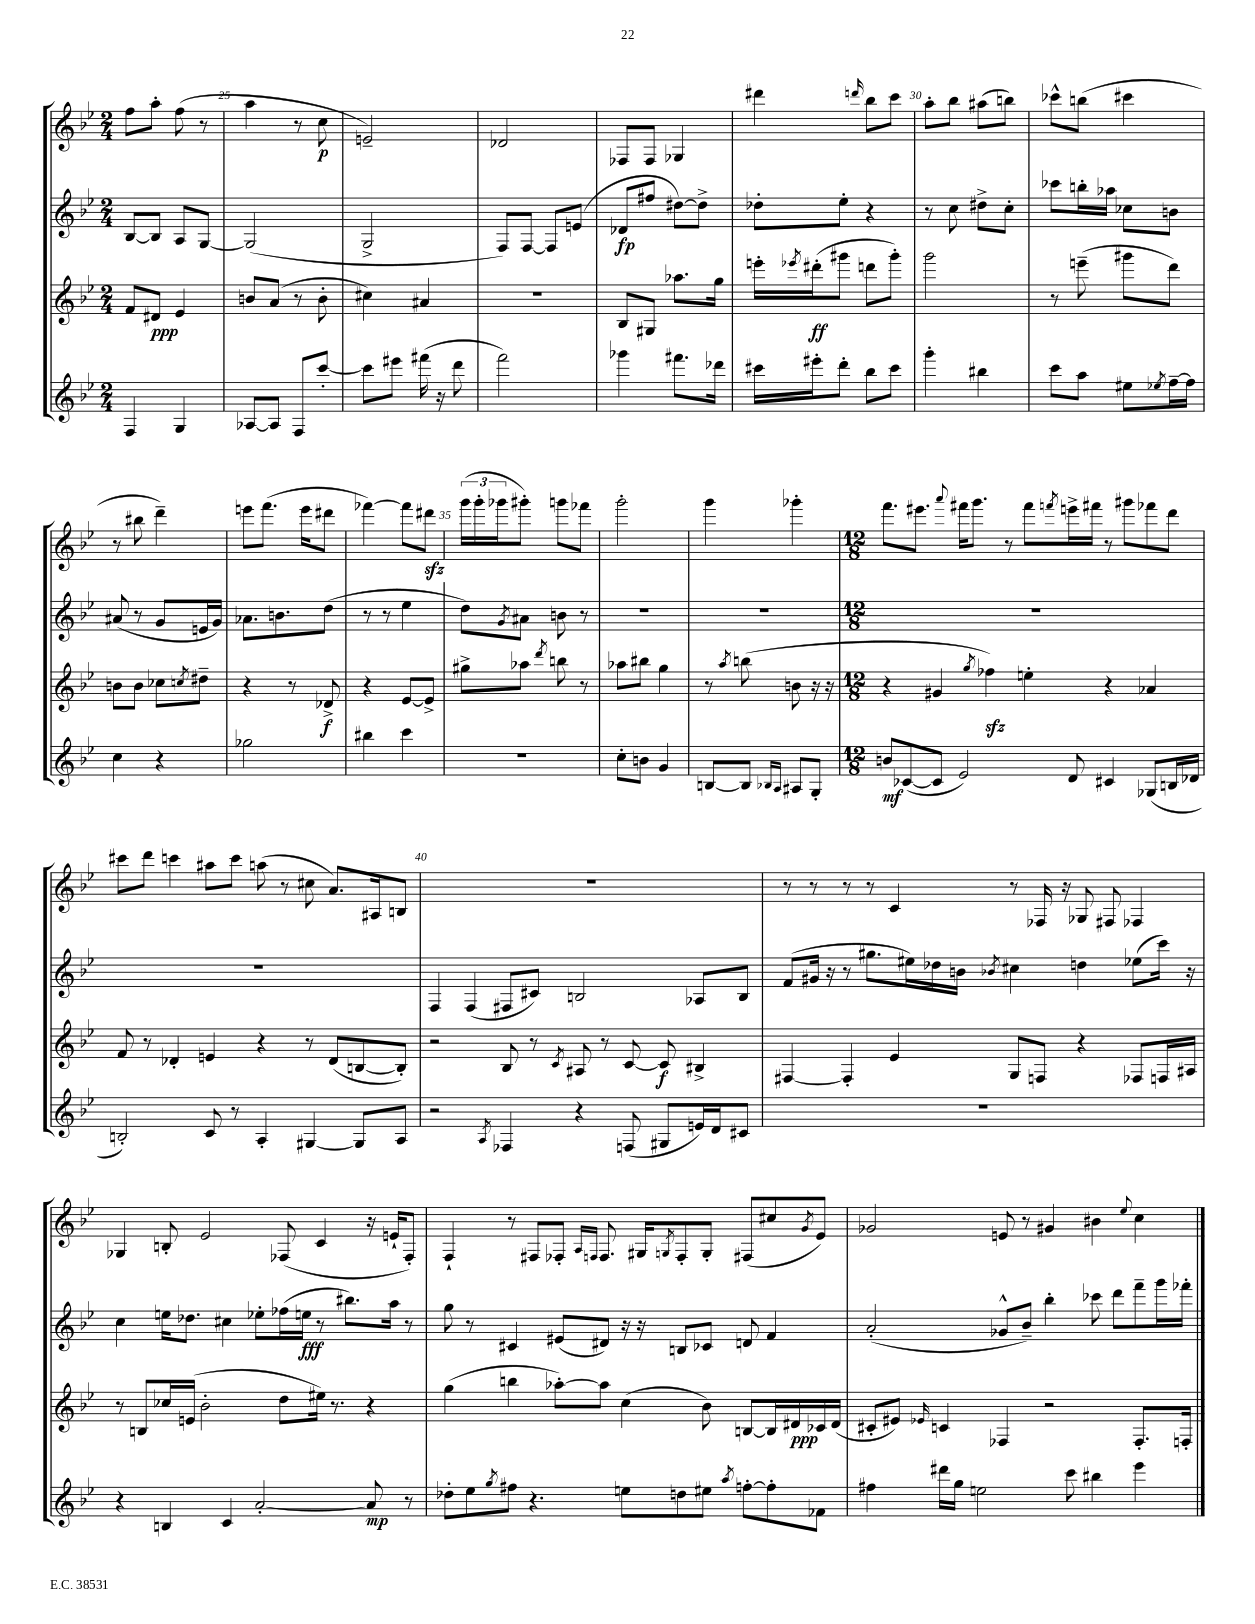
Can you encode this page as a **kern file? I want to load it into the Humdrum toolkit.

**kern	**dynam	**kern	**dynam	**kern	**dynam	**kern	**dynam
*part4	*part4	*part3	*part3	*part2	*part2	*part1	*part1
*staff4	*staff4	*staff3	*staff3	*staff2	*staff2	*staff1	*staff1
*clefG2	*	*clefG2	*	*clefG2	*	*clefG2	*
*k[b-e-]	*	*k[b-e-]	*	*k[b-e-]	*	*k[b-e-]	*
*M2/4	*	*M2/4	*	*M2/4	*	*M2/4	*
=24	=24	=24	=24	=24	=24	=24	=24
4F/	.	8f/L	.	[8B-/L	.	8ff\L	.
.	.	8d#X/J	ppp	8B-/J]	.	8aa'\J	.
4G/	.	4e-/	.	8A/L	.	(8ff\	.
.	.	.	.	[8G/J	.	8r	.
=25	=25	=25	=25	=25	=25	=25	=25
[8A-X/L	.	8bn/L	.	(2G/]	.	4aa\	.
8A-/J]	.	(8a/J	.	.	.	.	.
8F/L	.	8r	.	.	.	8r	.
[8ccc'/J	.	8b'\	.	.	.	8cc\	p
=26	=26	=26	=26	=26	=26	=26	=26
8ccc\L]	.	4cc#X\)	.	2G^/	.	2en~/)	.
8eee#X\J	.	.	.	.	.	.	.
(16fff#X\	.	4a#X/	.	.	.	.	.
16r	.	.	.	.	.	.	.
8ddd\	.	.	.	.	.	.	.
=27	=27	=27	=27	=27	=27	=27	=27
2fff\)	.	2r	.	8F/L)	.	2d-X/	.
.	.	.	.	[8F/J	.	.	.
.	.	.	.	8F/L]	.	.	.
.	.	.	.	(8en/J	.	.	.
=28	=28	=28	=28	=28	=28	=28	=28
4ggg-X\	.	8B-/L	.	8d-X/L	fp	8F-X/L	.
.	.	8G#X/J	.	8ff#X/J	.	8F-/J	.
8.fff#X\L	.	8.aa-X\L	.	[8dd#X\L)	.	4G-X/	.
.	.	.	.	8dd#^\J]	.	.	.
16ddd-X\Jk	.	16gg\Jk	.	.	.	.	.
=29	=29	=29	=29	=29	=29	=29	=29
16ccc#X\LL	.	16eeen'\LL	.	8dd-X'\L	.	4ddd#X\	.
.	.	8qeee-X/	.	.	.	.	.
16eee#X'\J	.	(16ddd#X'\J	ff	.	.	.	.
8ddd'\J	.	8ggg#X\J	.	8ee-'\J	.	.	.
.	.	.	.	.	.	16qqdddn/	.
8bb-\L	.	8dddn\L	.	4r	.	8bb-\L	.
8ccc#\J	.	8ggg#'\J)	.	.	.	8ccc\J	.
=30	=30	=30	=30	=30	=30	=30	=30
4ggg'\	.	2ggg\	.	8r	.	8aa'\L	.
.	.	.	.	8cc\	.	8bb-\J	.
4bb#X\	.	.	.	8dd#X^\L	.	(8aa#X\L	.
.	.	.	.	8cc'\J	.	8bbn\J)	.
=31	=31	=31	=31	=31	=31	=31	=31
8ccc\L	.	8r	.	8ccc-X\L	.	8ccc-X^^\L	.
8aa\J	.	(8eeen~\	.	16bbn'\L	.	(8bbn\J	.
.	.	.	.	16aa-X\JJ	.	.	.
8ee#X\L	.	8ggg#X\L	.	8cc-X\L	.	4ccc#X\	.
8qee-X/	.	.	.	.	.	.	.
[16ff~\L	.	8ddd\J)	.	8bn\J	.	.	.
16ff\JJ]	.	.	.	.	.	.	.
!!LO:LB:g=z
=32	=32	=32	=32	=32	=32	=32	=32
4cc\	.	8bn\L	.	(8a#X/	.	8r	.
.	.	8b\J	.	8r	.	8bb#X\	.
4r	.	8cc-X\L	.	8g/L	.	4ddd~\)	.
.	.	8qccn/	.	.	.	.	.
.	.	8dd#X~\J	.	16en/L	.	.	.
.	.	.	.	16g/JJ)	.	.	.
=33	=33	=33	=33	=33	=33	=33	=33
2gg-X\	.	4r	.	8.a-X\L	.	8eeen\L	.
.	.	.	.	.	.	(8.fff\J	.
.	.	.	.	8.bn\	.	.	.
.	.	8r	.	.	.	.	.
.	.	.	.	.	.	16eee\KL	.
.	.	8d-X^/	f	(8dd\J	.	8ddd#X\J	.
=34	=34	=34	=34	=34	=34	=34	=34
4bb#X\	.	4r	.	8r	.	[4fff-X\)	.
.	.	.	.	8r	.	.	.
4ccc\	.	[8e-/L	.	4ee-\	.	8fff-\L]	.
.	.	8e-^/J]	.	.	.	8ddd#Xzz\J	.
=35	=35	=35	=35	=35	=35	=35	=35
2r	.	8gg#X^\L	.	8dd\L)	.	(24ggg\LL	.
.	.	.	.	.	.	24ggg'\	.
.	.	.	.	.	.	24ggg-X\J	.
.	.	.	.	8qg/	.	.	.
.	.	8aa-X\J	.	8a#X\J	.	8ggg#X'\J)	.
.	.	8qddd/	.	.	.	.	.
.	.	8bbn\	.	8bn\	.	8gggn\L	.
.	.	8r	.	8r	.	8fff-X\J	.
=36	=36	=36	=36	=36	=36	=36	=36
8cc'\L	.	8aa-X\L	.	2r	.	2ggg'\	.
8bn\J	.	8bb#X\J	.	.	.	.	.
4g/	.	4gg\	.	.	.	.	.
=37	=37	=37	=37	=37	=37	=37	=37
[8Bn/L	.	8r	.	2r	.	4ggg\	.
.	.	8qaa/	.	.	.	.	.
8B/J]	.	(8bbn\	.	.	.	.	.
16qqB-X/LL	.	.	.	.	.	.	.
16qqA/JJ	.	.	.	.	.	.	.
8A#X/L	.	8bn\	.	.	.	4ggg-X'\	.
8G'/J	.	16r	.	.	.	.	.
.	.	16r	.	.	.	.	.
=38	=38	=38	=38	=38	=38	=38	=38
*M12/8	*	*M12/8	*	*M12/8	*	*M12/8	*
8bn/L	mf	4r	.	1.r	.	8.fff\L	.
([8c-X/	.	.	.	.	.	.	.
.	.	.	.	.	.	8.eee#X\J	.
8c-/J]	.	4g#X/	.	.	.	.	.
.	.	.	.	.	.	8qqaaa/	.
2e-/)	.	.	.	.	.	16fff#X\KL	.
.	.	.	.	.	.	8.ggg\J	.
.	.	8qgg/	.	.	.	.	.
.	.	4ff-Xzz\)	.	.	.	.	.
.	.	.	.	.	.	8r	.
.	.	4een'\	.	.	.	8fff#\L	.
.	.	.	.	.	.	8qfffn/	.
8d/	.	.	.	.	.	16eeen^\L	.
.	.	.	.	.	.	16fff#X\JJ	.
4c#X/	.	4r	.	.	.	8r	.
.	.	.	.	.	.	8ggg#X\L	.
(8G-X/L	.	4a-X/	.	.	.	8fff-X\	.
16Bn/L	.	.	.	.	.	8ddd\J	.
16d-X/JJ	.	.	.	.	.	.	.
!!LO:LB:g=z
=39	=39	=39	=39	=39	=39	=39	=39
2Bn'/)	.	8f/	.	1.r	.	8ccc#X\L	.
.	.	8r	.	.	.	8ddd\J	.
.	.	4d-X'/	.	.	.	4cccn\	.
8c/	.	4en/	.	.	.	8aa#X\L	.
8r	.	.	.	.	.	8ccc\J	.
4A'/	.	4r	.	.	.	(8aan\	.
.	.	.	.	.	.	8r	.
[4G#X/	.	8r	.	.	.	8cc#X\	.
.	.	(8d-/L	.	.	.	8.a/L)	.
8G#/L]	.	[8Bn/	.	.	.	.	.
.	.	.	.	.	.	16A#X/k	.
8A/J	.	8B'/J])	.	.	.	8Bn/J	.
=40	=40	=40	=40	=40	=40	=40	=40
2r	.	2r	.	4F/	.	1.r	.
.	.	.	.	(4F/	.	.	.
8qA/	.	.	.	.	.	.	.
4F-X/	.	8B-/	.	8F#X/L	.	.	.
.	.	8r	.	8c#X/J)	.	.	.
.	.	8qc/	.	.	.	.	.
4r	.	8A#X/	.	2Bn/	.	.	.
.	.	8r	.	.	.	.	.
(8Fn/	.	[8c/	.	.	.	.	.
8G#X/L	.	8c/]	f	.	.	.	.
16en/L)	.	4B#X^/	.	8A-X/L	.	.	.
16d/J	.	.	.	.	.	.	.
8c#X/J	.	.	.	8B/J	.	.	.
=41	=41	=41	=41	=41	=41	=41	=41
1.r	.	[4F#X/	.	(8f/L	.	8r	.
.	.	.	.	16g#X/Jk	.	8r	.
.	.	.	.	16r	.	.	.
.	.	4F#'/]	.	8r	.	8r	.
.	.	.	.	8.gg#X\L	.	8r	.
.	.	4e-/	.	.	.	4c/	.
.	.	.	.	16ee#X\L)	.	.	.
.	.	.	.	16dd-X\	.	.	.
.	.	.	.	16bn\JJ	.	.	.
.	.	.	.	8qb-X/	.	.	.
.	.	8G/L	.	4cc#X\	.	8r	.
.	.	8Fn/J	.	.	.	16F-X/	.
.	.	.	.	.	.	16r	.
.	.	4r	.	4ddn\	.	8G-X/	.
.	.	.	.	.	.	8F#X/	.
.	.	8F-X/L	.	(8ee-X\L	.	4F-X/	.
.	.	16Fn/L	.	16ccc\Jk)	.	.	.
.	.	16A#X/JJ	.	16r	.	.	.
!!LO:LB:g=z
=42	=42	=42	=42	=42	=42	=42	=42
4r	.	8r	.	4cc\	.	4G-X/	.
.	.	8Bn/L	.	.	.	.	.
4Bn/	.	16cc-X/L	.	16een\KL	.	8Bn'/	.
.	.	(16en/JJ	.	8.dd-X\J	.	.	.
.	.	2b-'\	.	.	.	2e-/	.
4c/	.	.	.	4cc#X\	.	.	.
[2a'/	.	.	.	8ee-X'\L	.	.	.
.	.	8dd\L	.	(16ff-X\L	.	(8F-X/	.
.	.	.	.	16een\JJ	fff	.	.
.	.	16ee#X\Jk)	.	8r	.	4c/	.
.	.	8.r	.	.	.	.	.
.	.	.	.	8.bb#X\L)	.	.	.
8a/]	mp	4r	.	.	.	16r	.
.	.	.	.	16aa\Jk	.	16en`/KL	.
8r	.	.	.	8r	.	8F-'/J)	.
=43	=43	=43	=43	=43	=43	=43	=43
8dd-X'\L	.	(4gg\	.	8gg\	.	4F`/	.
8ee-\	.	.	.	8r	.	.	.
8qgg/	.	.	.	.	.	.	.
8ff#X\J	.	4bbn\	.	4c#X/	.	8r	.
4.r	.	.	.	.	.	8F#X/L	.
.	.	[8aa-X'\L)	.	(8e#X/L	.	8F-X'/J	.
.	.	.	.	.	.	16qqA/LL	.
.	.	.	.	.	.	16qqFn/JJ	.
.	.	8aa-\J]	.	8d#X/J)	.	8.F/	.
8een\L	.	(4cc\	.	16r	.	.	.
.	.	.	.	16r	.	16G#X/KL	.
.	.	.	.	.	.	8qGn/	.
8ddn\	.	.	.	8Bn/L	.	8F'/	.
8ee#X\J	.	8b-\)	.	8c-X/J	.	8G'/J	.
8qaa/	.	.	.	.	.	.	.
[8ffn'\L	.	[8Bn/L	.	8dn/	.	(8F#X/L	.
8ff'\]	.	16B/L]	.	4f/	.	8cc#X/	.
.	.	16d#X/	ppp	.	.	.	.
.	.	.	.	.	.	8qg/	.
8f-X\J	.	16c-X/	.	.	.	8e-/J)	.
.	.	(16d#/JJ	.	.	.	.	.
=44	=44	=44	=44	=44	=44	=44	=44
4ff#X\	.	8c#X'/L	.	(2a'/	.	2g-X/	.
.	.	8e#X/J)	.	.	.	.	.
.	.	16qqe-X/	.	.	.	.	.
16ddd#X\LL	.	4cn/	.	.	.	.	.
16gg\JJ	.	.	.	.	.	.	.
2een\	.	.	.	.	.	.	.
.	.	4F-X/	.	8g-X^^/L	.	8en/	.
.	.	.	.	8b-~/J)	.	8r	.
.	.	2r	.	4bb-'\	.	4g#X/	.
8ccc\	.	.	.	.	.	.	.
4bb#X\	.	.	.	8ccc-X\	.	4b#X\	.
.	.	.	.	8ddd\L	.	.	.
.	.	.	.	.	.	8qqee-/	.
4eee-\	.	8.F-'/L	.	8fff~\	.	4cc\	.
.	.	.	.	16ggg\L	.	.	.
.	.	16Fn'/Jk	.	16fff-X'\JJ	.	.	.
==	==	==	==	==	==	==	==
*-	*-	*-	*-	*-	*-	*-	*-
